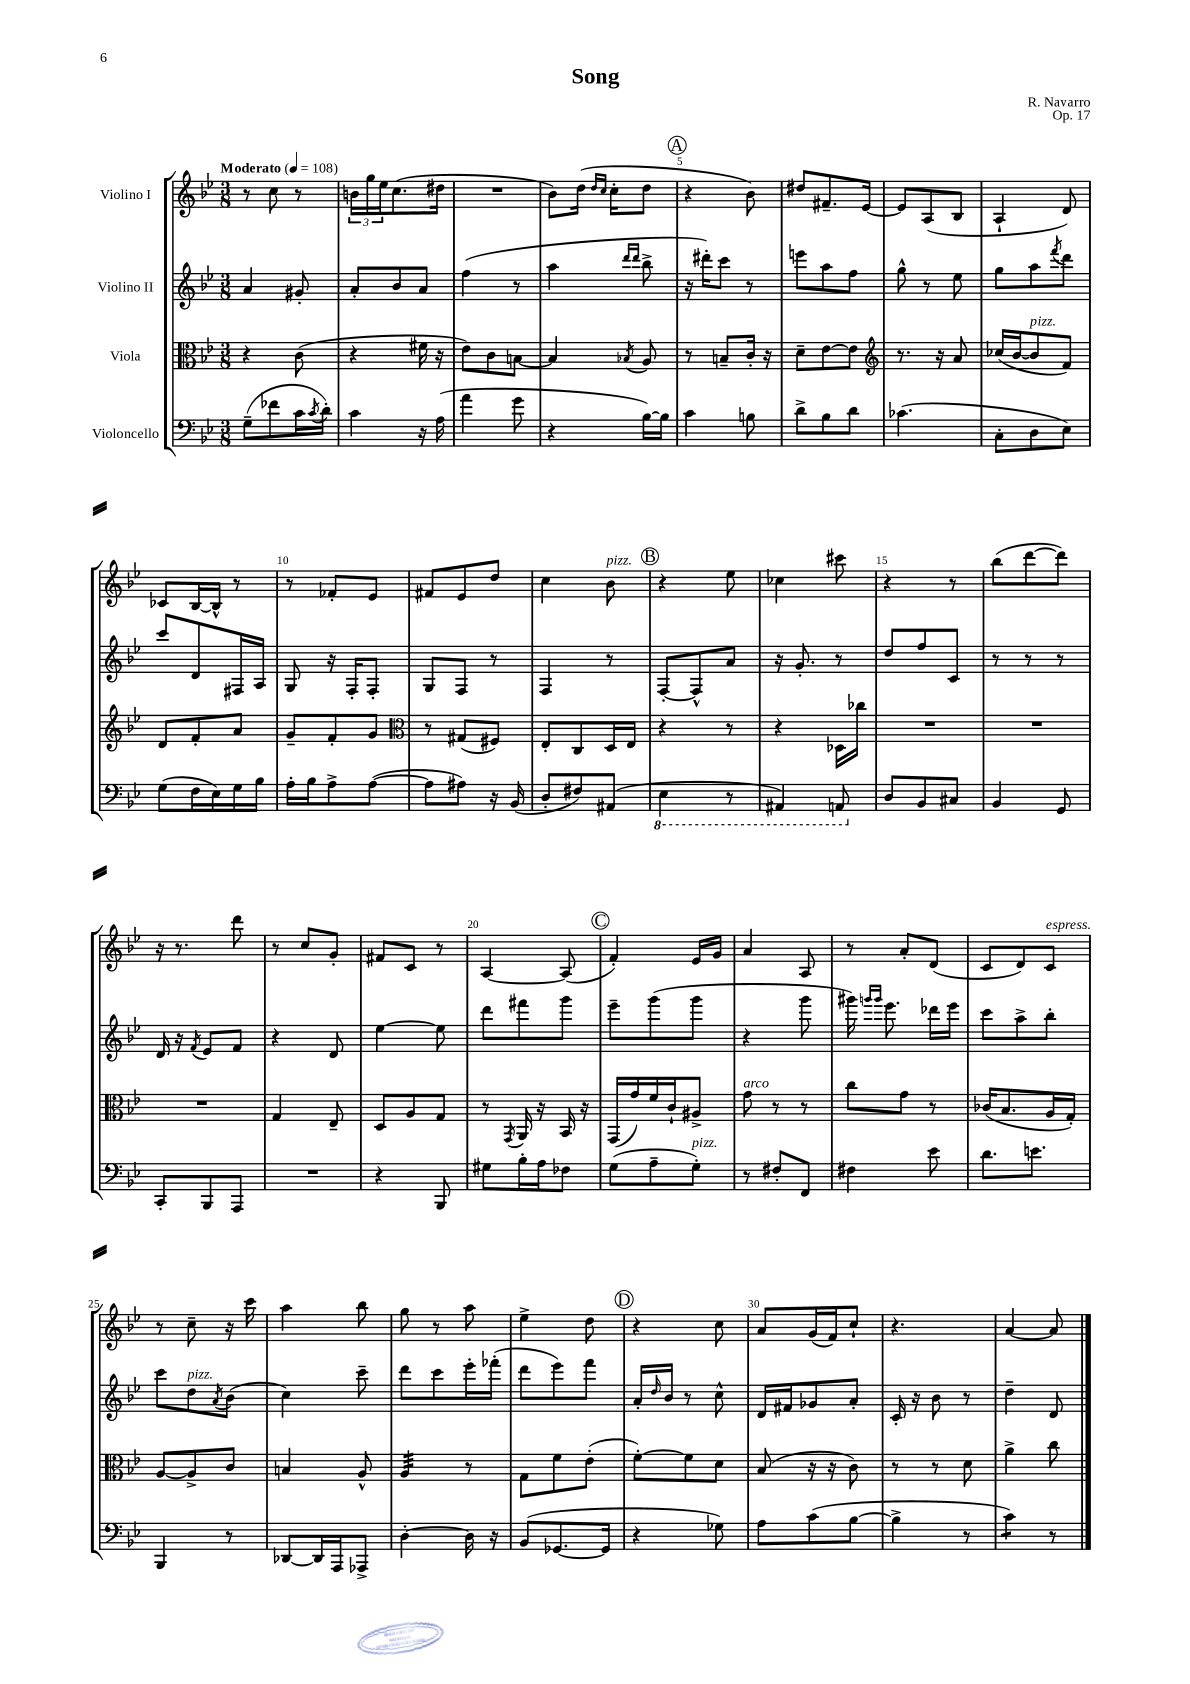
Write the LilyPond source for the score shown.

\header { title = "Song" composer = "R. Navarro" opus = "Op. 17" }
<<
\new StaffGroup <<
\new Staff = "s0" \with { instrumentName = "Violino I" } {
    \clef treble \key bes \major \numericTimeSignature \time 3/8 \tempo "Moderato" 4 = 108
    r8 c''8 r8 |
    \tuplet 3/2 { b'16 g''16 ees''16 } c''8.( dis''16 |
    R4. |
    bes'8) d''16( \grace { d''16 c''16 } c''16-. d''8 |
    \mark \markup { \circle "A" } r4 bes'8) |
    dis''8 fis'8.-- ees'16~ |
    ees'8 a8( bes8 |
    a4-! d'8) |
    ces'8 bes16~ bes16-^ r8 |
    r8 fes'8-. ees'8 |
    fis'8 ees'8 d''8 |
    c''4 bes'8^\markup { \italic "pizz." } |
    \mark \markup { \circle "B" } r4 ees''8 |
    ces''4 cis'''8 |
    r4 r8 |
    bes''8( d'''8~ d'''8) |
    r16 r8. d'''8 |
    r8 c''8 g'8-. |
    fis'8 c'8 r8 |
    a4~ a8( |
    \mark \markup { \circle "C" } f'4-.) ees'16 g'16 |
    a'4 a8 |
    r8 a'8-. d'8( |
    c'8 d'8) c'8^\markup { \italic "espress." } |
    r8 c''8-- r16 c'''16 |
    a''4 bes''8 |
    g''8 r8 a''8 |
    ees''4-> d''8 |
    \mark \markup { \circle "D" } r4 c''8 |
    a'8 g'16( f'16) c''8-! |
    r4. |
    a'4~ a'8 \bar "|." |
}
\new Staff = "s1" \with { instrumentName = "Violino II" } {
    \clef treble \key bes \major \numericTimeSignature \time 3/8
    a'4 gis'8-. |
    a'8-. bes'8 a'8 |
    f''4( r8 |
    a''4 \grace { d'''16 d'''16 } bes''8-> |
    \mark \markup { \circle "A" } r16 dis'''16-.) c'''8 r8 |
    e'''8 a''8 f''8 |
    g''8-^ r8 ees''8 |
    g''8 a''8 \acciaccatura { f'''8 } d'''8 |
    c'''8 d'8 fis16 a16 |
    g8 r16 f16-. f8-. |
    g8 f8 r8 |
    f4 r8 |
    \mark \markup { \circle "B" } f8~-. f8-^ a'8 |
    r16 g'8.-. r8 |
    d''8 f''8 c'8 |
    r8 r8 r8 |
    d'16 r16 \acciaccatura { f'8 } ees'8 f'8 |
    r4 d'8 |
    ees''4~ ees''8 |
    d'''8 fis'''8 g'''8 |
    \mark \markup { \circle "C" } ees'''8-- g'''8( g'''8 |
    r4 g'''8 |
    gis'''16) \grace { g'''16 g'''16 } ees'''8. des'''16 ees'''16 |
    c'''8 a''8-> bes''8-. |
    c'''8 d''8^\markup { \italic "pizz." } \acciaccatura { a'8 } bes'8( |
    c''4) c'''8-- |
    d'''8 c'''8 ees'''16-. fes'''16-.( |
    d'''8 ees'''8) f'''8 |
    \mark \markup { \circle "D" } a'16-. \grace { d''16 } bes'16 r8 c''8-^ |
    d'16 fis'16 ges'8 a'8-. |
    c'16-. r16 bes'8 r8 |
    d''4-- d'8 \bar "|." |
}
\new Staff = "s2" \with { instrumentName = "Viola" } {
    \clef alto \key bes \major \numericTimeSignature \time 3/8
    r4 c'8( |
    r4 fis'16 r16 |
    ees'8) c'8 b8~ |
    b4 \acciaccatura { bes8 } a8 |
    \mark \markup { \circle "A" } r8 b8-- c'16-. r16 |
    d'8-- ees'8~ ees'8 |
    \clef treble r8. r16 a'8 |
    ces''16( bes'16~ bes'8^\markup { \italic "pizz." } f'8) |
    d'8 f'8-. a'8 |
    g'8-- f'8-. g'8 |
    \clef alto r8 gis8( fis8) |
    ees8-. c8 d16 ees16 |
    \mark \markup { \circle "B" } r4 r8 |
    r4 des16 ces''16 |
    R4. |
    R4. |
    R4. |
    g4 ees8-- |
    d8 a8 g8 |
    r8 \acciaccatura { g,8 } a,16 r16 bes,16 r16 |
    \mark \markup { \circle "C" } g,16( g'16) f'16 c'16-! ais8-> |
    g'8^\markup { \italic "arco" } r8 r8 |
    c''8 g'8 r8 |
    ces'16( bes8. a16 g16-.) |
    a8~ a8-> c'8 |
    b4 a8-^ |
    a4:32 r8 |
    g8 f'8 ees'8-.( |
    \mark \markup { \circle "D" } f'8~-.) f'8 d'8 |
    bes8( r16 r16 c'8) |
    r8 r8 d'8 |
    a'4-> c''8 \bar "|." |
}
\new Staff = "s3" \with { instrumentName = "Violoncello" } {
    \clef bass \key bes \major \numericTimeSignature \time 3/8
    g8--( fes'8 c'16 \acciaccatura { c'8 } d'16-.) |
    c'4 r16 a16( |
    a'4 g'8 |
    r4 bes16~) bes16 |
    \mark \markup { \circle "A" } c'4 b8 |
    d'8-> bes8 d'8 |
    ces'4.( |
    c8-. d8 ees8) |
    g8( f16 ees16) g16 bes16 |
    a16-. bes16 a8-> a8~( |
    a8 ais8) r16 bes,16( |
    d8-. fis8) ais,8( |
    \mark \markup { \circle "B" } \ottava #-1 ees,4 r8 |
    ais,,4) a,,8 \ottava #0 |
    d8 bes,8 cis8 |
    bes,4 g,8 |
    c,8-. bes,,8 a,,8 |
    R4. |
    r4 bes,,8 |
    gis8 bes16-. a16 fes8 |
    \mark \markup { \circle "C" } g8( a8-- g8-.^\markup { \italic "pizz." }) |
    r8 fis8-. f,8 |
    fis4 ees'8 |
    d'8. e'8. |
    bes,,4 r8 |
    des,8~ des,16 a,,16 aes,,8-> |
    d4~-. d16 r16 |
    bes,8( ges,8.~ ges,16 |
    \mark \markup { \circle "D" } r4 ges8) |
    a8 c'8( bes8~ |
    bes4-> r8 |
    c'4:8) r8 \bar "|." |
}
>>
>>
\layout { \context { \Score \override BarNumber.break-visibility = ##(#f #t #t) barNumberVisibility = #(every-nth-bar-number-visible 5) } }
